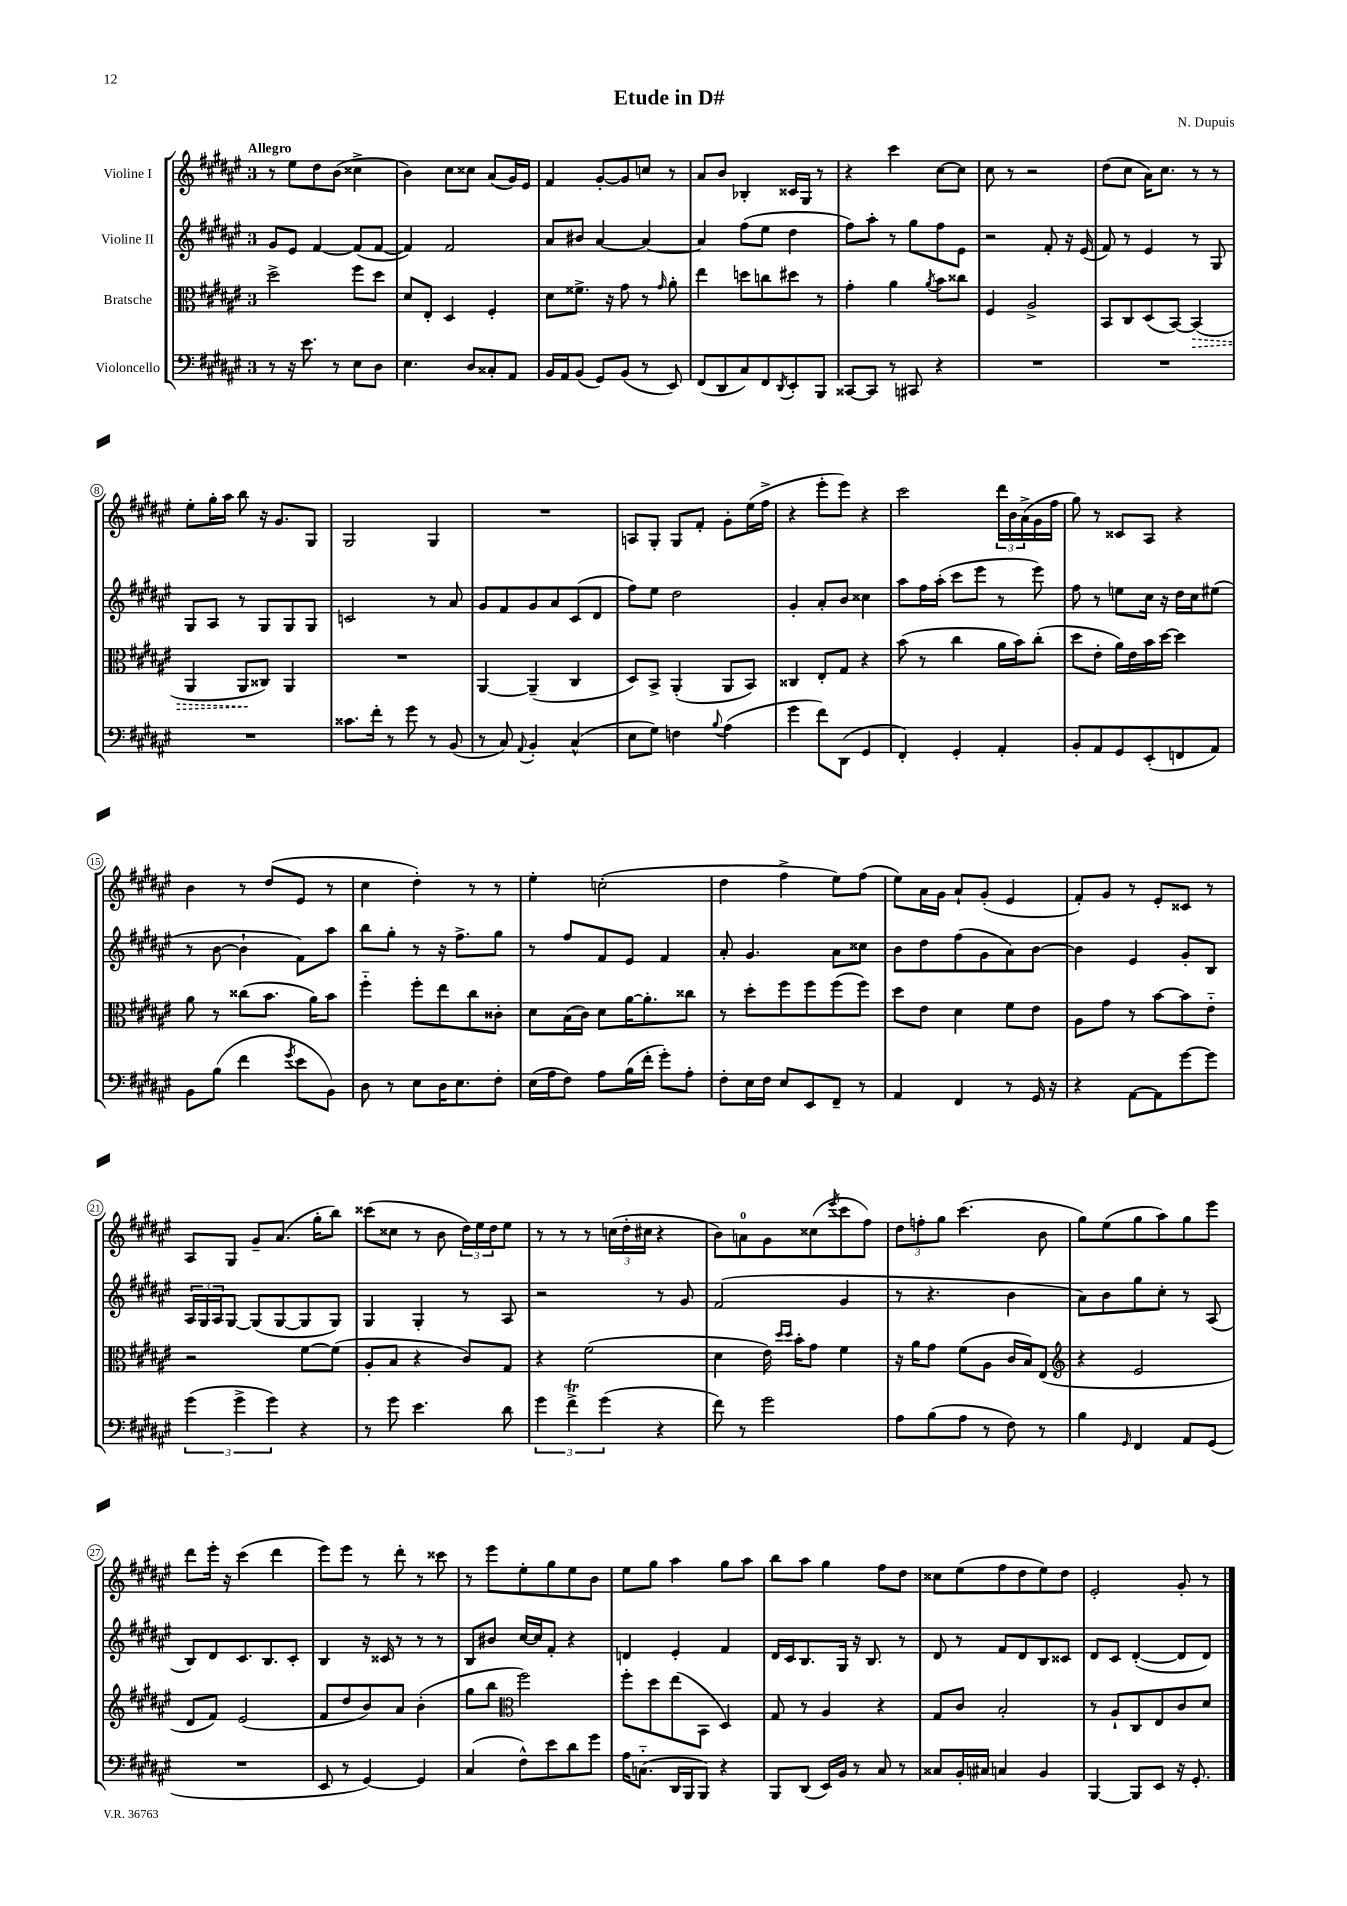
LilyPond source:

\header { title = "Etude in D#" composer = "N. Dupuis" }
<<
\new StaffGroup <<
\new Staff = "s0" \with { instrumentName = "Violine I" } {
    \clef treble \key fis \major \once \override Staff.TimeSignature.style = #'single-digit \time 3/4 \tempo "Allegro"
    r8 eis''8 dis''8 b'8( cisis''4-> |
    b'4) cis''8 cisis''8 ais'8( gis'16) eis'16 |
    fis'4 gis'8~-. gis'8 c''8 r8 |
    ais'8 b'8 bes4-. cisis'16 gis16 r8 |
    r4 cis'''4 cis''8~ cis''8 |
    cis''8 r8 r2 |
    dis''8( cis''8 ais'16) cis''8. r8 r8 |
    eis''8-. gis''16-. ais''16 b''8 r16 gis'8. gis8 |
    gis2 gis4 |
    R2. |
    a8 gis8-. gis8 fis'8-. gis'8-. eis''16( fis''16-> |
    r4 eis'''8-. eis'''8) r4 |
    cis'''2 \tuplet 3/2 { dis'''16 b'16 ais'16->( } gis'16 fis''16 |
    gis''8) r8 cisis'8 ais8 r4 |
    b'4 r8 dis''8( eis'8 r8 |
    cis''4 dis''4-.) r8 r8 |
    eis''4-. c''2-.( |
    dis''4 fis''4-> eis''8) fis''8( |
    eis''8) ais'16 gis'16 ais'8-! gis'8-.( eis'4 |
    fis'8-.) gis'8 r8 eis'8-. cisis'8 r8 |
    ais8 gis8 gis'8-- ais'8.( gis''16-. b''8) |
    cisis'''8( cisis''8 r8 b'8 \tuplet 3/2 { dis''16) eis''16 dis''16 } eis''8 |
    r8 r8 r8 \tuplet 3/2 { c''16( dis''16-. cis''16 } r4 |
    b'8) a'8-0 gis'8 cisis''8( \acciaccatura { eis'''8 } cis'''8 fis''8) |
    \tuplet 3/2 { dis''8 f''8-. gis''8 } cis'''4.( b'8 |
    gis''8) eis''8( gis''8 ais''8) gis''8 eis'''8 |
    dis'''8 eis'''16-. r16 cis'''4( dis'''4 |
    eis'''8) eis'''8 r8 dis'''8-. r8 cisis'''8 |
    r8 eis'''8 eis''8-. gis''8 eis''8 b'8 |
    eis''8 gis''8 ais''4 gis''8 ais''8 |
    b''8 ais''8 gis''4 fis''8 dis''8 |
    cisis''8 eis''8( fis''8 dis''8 eis''8) dis''8 |
    eis'2-. gis'8-. r8 \bar "|." |
}
\new Staff = "s1" \with { instrumentName = "Violine II" } {
    \clef treble \key fis \major \once \override Staff.TimeSignature.style = #'single-digit \time 3/4
    gis'8 eis'8 fis'4~ fis'8( fis'8~ |
    fis'4) fis'2 |
    ais'8 bis'8 ais'4~ ais'4~ |
    ais'4 fis''8( eis''8 dis''4 |
    fis''8) ais''8-. r8 gis''8 fis''8 eis'8 |
    r2 fis'8-. r16 eis'16( |
    fis'8) r8 eis'4 r8 gis8 |
    gis8 ais8 r8 gis8 gis8 gis8 |
    c'2 r8 ais'8 |
    gis'8 fis'8 gis'8 ais'8 cis'8( dis'8 |
    fis''8) eis''8 dis''2 |
    gis'4-. ais'8-. b'8 cisis''4 |
    ais''8 fis''16 ais''16-.( cis'''8 eis'''8 r8 eis'''8) |
    fis''8 r8 e''8 cis''16 r16 dis''16 cis''16 eis''8( |
    r8 b'8~ b'4-! fis'8) ais''8 |
    b''8 gis''8-. r8 r16 fis''8.-> gis''8 |
    r8 fis''8 fis'8 eis'8 fis'4 |
    ais'8-. gis'4. ais'8 cisis''8 |
    b'8 dis''8 fis''8( gis'8 ais'8) b'8~ |
    b'4 eis'4 gis'8-. b8 |
    \tuplet 3/2 { ais16 gis16 ais16 } gis8~ gis8( gis8~ gis8 gis8) |
    gis4 gis4-. r8 ais8 |
    r2 r8 gis'8 |
    fis'2( gis'4 |
    r8 r4. b'4 |
    ais'8) b'8 gis''8 cis''8-. r8 ais8( |
    b8) dis'8 cis'8. b8. cis'8-. |
    b4 r16 cisis'16 r8 r8 r8 |
    b8 bis'8 cis''16~ cis''16 fis'8-. r4 |
    d'4 eis'4-. fis'4 |
    dis'16 cis'16 b8. gis16 r16 b8. r8 |
    dis'8 r8 fis'8 dis'8 b8 cisis'8 |
    dis'8 cis'8 dis'4~-.( dis'8 dis'8) \bar "|." |
}
\new Staff = "s2" \with { instrumentName = "Bratsche" } {
    \clef alto \key fis \major \once \override Staff.TimeSignature.style = #'single-digit \time 3/4
    dis''2-> fis''8 dis''8 |
    dis'8 eis8-. dis4 fis4-. |
    dis'8 fisis'8.-> r16 gis'8 r8 \grace { gis'16 } ais'8-. |
    eis''4 d''8 c''8 dis''8 r8 |
    gis'4-. ais'4 \acciaccatura { ais'8 } b'8 cisis''8 |
    fis4 ais2-> |
    b,8 cis8 dis8( b,8~) \once \override Hairpin.style = #'dashed-line b,4\>( |
    ais,4 ais,8\! cisis8) ais,4 |
    R2. |
    ais,4~ ais,4--( cis4 |
    dis8) b,8-> ais,4-.( ais,8 b,8) |
    cisis4 eis8-. gis8 r4 |
    b'8( r8 cis''4 ais'16 b'16) cis''8-.( |
    dis''8 eis'8-. ais'16) eis'16 b'16 dis''16~ dis''4 |
    ais'8 r8 cisis''8( b'8. ais'16) b'8 |
    fis''4-_ fis''8-. eis''8 cis''8 cisis'8-. |
    dis'8 b16( cis'16) dis'8 ais'16~ ais'8.-. cisis''8 |
    r8 dis''8-. fis''8 fis''8 fis''8( fis''8) |
    dis''8 eis'8 dis'4 fis'8 eis'8 |
    ais8 gis'8 r8 b'8~ b'8 eis'8-_ |
    r2 fis'8~ fis'8( |
    ais8-. b8 r4 cis'8) gis8 |
    r4 fis'2( |
    dis'4 eis'16) \grace { dis''16 dis''16 } b'16-. gis'8 fis'4 |
    r16 ais'16 gis'8 fis'8( ais8 cis'16 b16) eis8( |
    \clef treble r4 eis'2 |
    dis'8 fis'8) eis'2( |
    fis'8 dis''8 b'8) ais'8 b'4-.( |
    gis''8 b''8 \clef alto fis''2) |
    fis''8-. dis''8 eis''8( b,8 dis4) |
    gis8 r8 ais4 r4 |
    gis8 cis'8 b2-. |
    r8 ais8-! cis8 eis8 cis'8 dis'8 \bar "|." |
}
\new Staff = "s3" \with { instrumentName = "Violoncello" } {
    \clef bass \key fis \major \once \override Staff.TimeSignature.style = #'single-digit \time 3/4
    r8 r16 eis'8. r8 eis8 dis8 |
    eis4. dis8 cisis8-. ais,8 |
    b,16 ais,16 b,8( gis,8) b,8( r8 eis,8) |
    fis,8( dis,8 cis8) fis,8 \acciaccatura { dis,8 } eis,8-. b,,8 |
    cisis,8~ cisis,8 r8 cis,8 r4 |
    R2. |
    R2. |
    R2. |
    cisis'8. fis'16-. r8 gis'8 r8 b,8( |
    r8 cis8) \appoggiatura { ais,8 } b,4-. cis4-^( |
    eis8 gis8) f4 \appoggiatura { b8 } ais4( |
    gis'4 fis'8) dis,8( gis,4 |
    fis,4-.) gis,4-. ais,4-. |
    b,8-. ais,8 gis,8 eis,8-.( f,8 ais,8) |
    b,8 b8( fis'4 \acciaccatura { gis'8 } eis'8 b,8) |
    dis8 r8 eis8 dis16 eis8. fis8-. |
    eis16( ais16 fis8) ais8 b16( fis'16-. gis'8-.) ais8-. |
    fis8-. eis16 fis16 eis8 eis,8 fis,8-- r8 |
    ais,4 fis,4 r8 gis,16 r16 |
    r4 ais,8~ ais,8 gis'8~ gis'8 |
    \tuplet 3/2 { gis'4( gis'4-> gis'4) } r4 |
    r8 gis'8 eis'4. dis'8 |
    \tuplet 3/2 { gis'4 fis'4->\trill gis'4( } r4 |
    fis'8) r8 gis'2 |
    ais8 b8( ais8 r8 fis8) r8 |
    b4 \grace { gis,16 } fis,4 ais,8 gis,8( |
    R2. |
    eis,8 r8 gis,4~) gis,4 |
    cis4( fis8-^) eis'8 dis'8 gis'8 |
    ais16 c8.-_( dis,16 b,,16 b,,8) r4 |
    b,,8 dis,8( eis,16) b,16 r8 cis8 r8 |
    cisis8 b,16-. cis16 c4 b,4 |
    b,,4~ b,,8 eis,8 r16 gis,8.-. \bar "|." |
}
>>
>>
\layout { \context { \Score \override BarNumber.stencil = #(make-stencil-circler 0.1 0.3 ly:text-interface::print) } }
